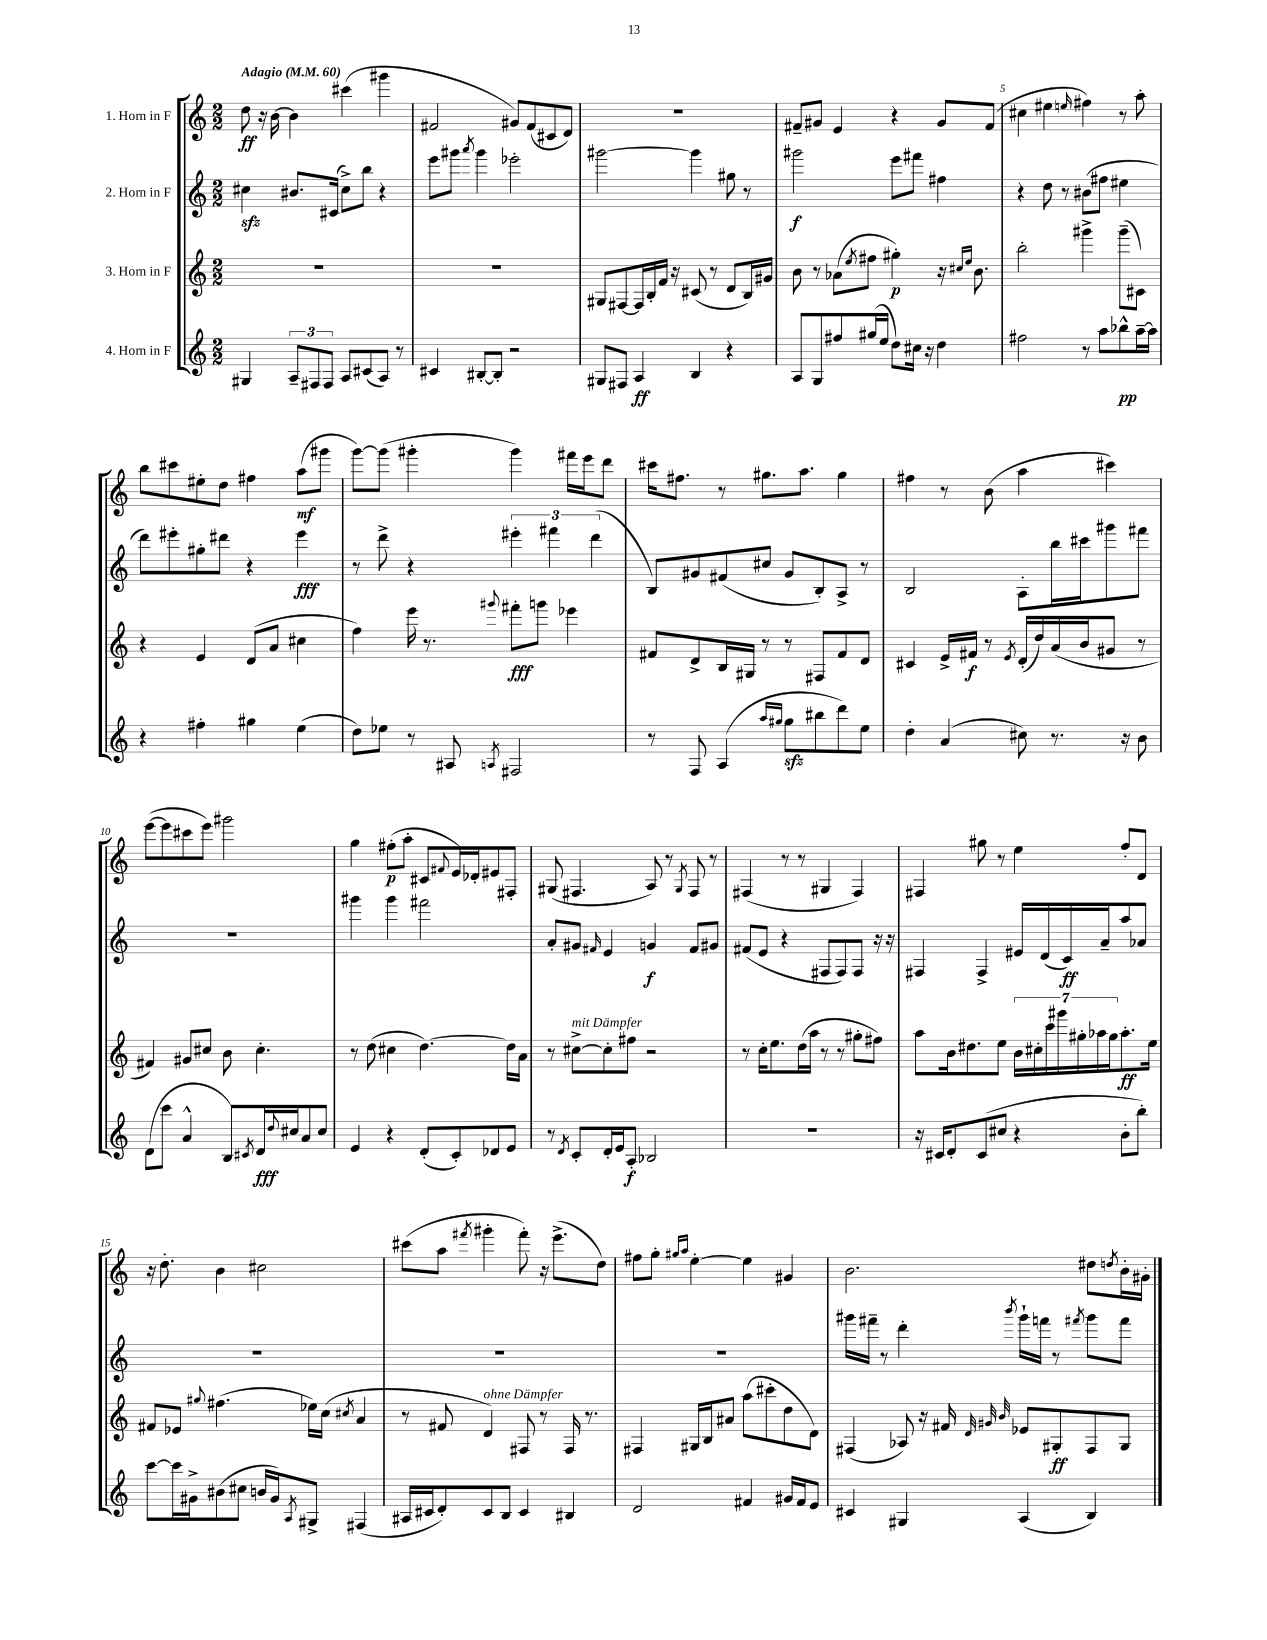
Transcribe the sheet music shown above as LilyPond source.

<<
\new StaffGroup <<
\new Staff = "s0" \with { instrumentName = "1. Horn in F" } {
    \clef treble \key c \major \numericTimeSignature \time 2/2 \tempo "Adagio" 4 = 60
    d''8\ff r16 b'16~ b'4 cis'''4( gis'''4 |
    fis'2 gis'8) fis'8( cis'8 d'8) |
    R1 |
    fis'8-- gis'8 e'4 r4 gis'8 fis'8( |
    cis''4 eis''4 \grace { e''16 } fis''4) r8 a''8-. |
    b''8 cis'''8 eis''8-. d''8 fis''4 a''8\mf( gis'''8 |
    g'''8~) g'''8( gis'''4-. gis'''4) fis'''16 e'''16 d'''8 |
    cis'''16 fis''8. r8 gis''8. a''8. gis''4 |
    fis''4 r8 b'8( a''4 cis'''4) |
    e'''8~( e'''8 cis'''8 e'''8) gis'''2 |
    g''4 fis''8-.\p( a''8-. cis'8 \appoggiatura { fis'8 } e'16) des'16-. eis'8 fis8-. |
    gis8( fis4. a8) r8 \acciaccatura { gis8 } fis8 r8 |
    fis4( r8 r8 gis4 fis4) |
    fis4 gis''8 r8 e''4 f''8-. d'8 |
    r16 d''8.-. b'4 cis''2 |
    cis'''8( a''8 \acciaccatura { fis'''8 } gis'''4-. fis'''8-.) r16 e'''8.->( d''8) |
    fis''8 g''8-. \grace { gis''16 a''16 } e''4~-. e''4 gis'4 |
    b'2. dis''8 \acciaccatura { d''8 } b'16-. gis'16-. \bar "|." |
}
\new Staff = "s1" \with { instrumentName = "2. Horn in F" } {
    \clef treble \key c \major \numericTimeSignature \time 2/2
    cis''4\sfz bis'8. cis'16( cis''8->) b''8 r4 |
    e'''8 gis'''8 \acciaccatura { a'''8 } gis'''4 ees'''2-. |
    gis'''2~ gis'''4 gis''8 r8 |
    gis'''2\f e'''8 fis'''8 fis''4 |
    r4 d''8 r8 bis'8( fis''8 eis''4 |
    d'''8) eis'''8-. gis''8-. dis'''8 r4 eis'''4\fff |
    r8 d'''8-> r4 \tuplet 3/2 { eis'''4-. fis'''4 d'''4( } |
    b8) gis'8 fis'8( cis''8 gis'8 b8-.) a8-> r8 |
    b2 a8-. b''16 cis'''16 gis'''8 fis'''8 |
    R1 |
    gis'''4 gis'''4 fis'''2 |
    a'8-. gis'8 \grace { fis'16 } e'4 g'4\f fis'8 gis'8 |
    fis'8( e'8 r4 fis8 fis8) fis8 r16 r16 |
    fis4 fis4-> eis'16 d'16( c'16\ff) a'16-- a''8 aes'8 |
    R1 |
    R1 |
    R1 |
    gis'''16 fis'''16-- r8 d'''4-. \acciaccatura { b'''8 } gis'''16-! f'''16 r8 \acciaccatura { fis'''8 } gis'''8 fis'''8 \bar "|." |
}
\new Staff = "s2" \with { instrumentName = "3. Horn in F" } {
    \clef treble \key c \major \numericTimeSignature \time 2/2
    R1 |
    R1 |
    gis8 fis8~ fis16 b16-. f'16 r16 cis'8( r8 d'8 b16) gis'16 |
    b'8 r8 aes'8( \acciaccatura { e''8 } fis''8 gis''4-.\p) r16 \grace { cis''16 e''16 } b'8. |
    b''2-. gis'''4-> gis'''8--( cis'8) |
    r4 e'4 d'8( a'8 cis''4 |
    f''4) e'''16 r8. \appoggiatura { gis'''8 } fis'''8-.\fff g'''8 ees'''4 |
    fis'8 d'8-> b16 gis16 r8 r8 fis8 fis'8 d'8 |
    cis'4 e'16-> fis'16\f r8 \acciaccatura { e'8 } d'16-.( d''16) a'16( b'16 gis'8 r8 |
    fis'4) gis'8 cis''8 b'8 cis''4.-. |
    r8 d''8( cis''4 d''4.~) d''16 a'16 |
    r8 cis''8~->^\markup { \italic "mit Dämpfer" } cis''8-. fis''8 r2 |
    r8 c''16-. e''8. d''16( a''16 r8 r8 gis''8-. fis''8) |
    a''8 b'16 dis''8. e''8 \tuplet 7/4 { b'16 cis''16-. c'''16 gis'''16 gis''16-. aes''16 gis''16 } aes''8.-.\ff e''16 |
    fis'8 ees'8 \appoggiatura { gis''8 } fis''4.( ees''16) c''16( \acciaccatura { cis''8 } a'4 |
    r8 fis'8 d'4^\markup { \italic "ohne Dämpfer" }) fis8 r8 fis16 r8. |
    fis4 gis16 b16 ais'8 a''8( cis'''8-. d''8 d'8) |
    fis4( aes8) r16 fis'16 \grace { d'32 gis'32 b'32 } ees'8 gis8-.\ff fis8 gis8 \bar "|." |
}
\new Staff = "s3" \with { instrumentName = "4. Horn in F" } {
    \clef treble \key c \major \numericTimeSignature \time 2/2
    gis4 \tuplet 3/2 { a8-- fis8 fis8 } a8 cis'8( a8) r8 |
    cis'4 bis8~-. bis8-. r2 |
    gis8 fis8 a4\ff b4 r4 |
    a8 g8 fis''8 gis''16( e''16 d''8) cis''16 r16 d''4 |
    fis''2 r8 a''8 bes''8-^\pp a''16~-- a''16 |
    r4 fis''4-. gis''4 e''4( |
    d''8) ees''8 r8 ais8 \acciaccatura { a8 } fis2 |
    r8 f8 a4( \grace { a''16 gis''16 } gis''8\sfz bis''8 d'''8) e''8 |
    d''4-. a'4( cis''8) r8. r16 b'8 |
    d'8( c'''8 a'4-^ b8) \acciaccatura { cis'8 } d'16\fff \appoggiatura { d''8 } cis''16 a'8 cis''8 |
    e'4 r4 d'8-.( c'8-.) des'8 e'8 |
    r8 \acciaccatura { d'8 } c'8-. d'16-. e'16 a8-.\f bes2 |
    R1 |
    r16 cis'16 d'8-. cis'8( cis''8 r4 b'8-. b''8-.) |
    c'''8~ c'''16 gis'16-> bis'8( cis''8 b'16 gis'16) \acciaccatura { a8 } gis8-> fis4( |
    ais16 cis'16 d'8-.) cis'8 b8 cis'4 bis4 |
    d'2 fis'4 gis'16 fis'16 e'8 |
    cis'4 gis4 a4( b4) \bar "|." |
}
>>
>>
\layout { \context { \Score \override BarNumber.break-visibility = ##(#f #t #t) barNumberVisibility = #(every-nth-bar-number-visible 5) } }
